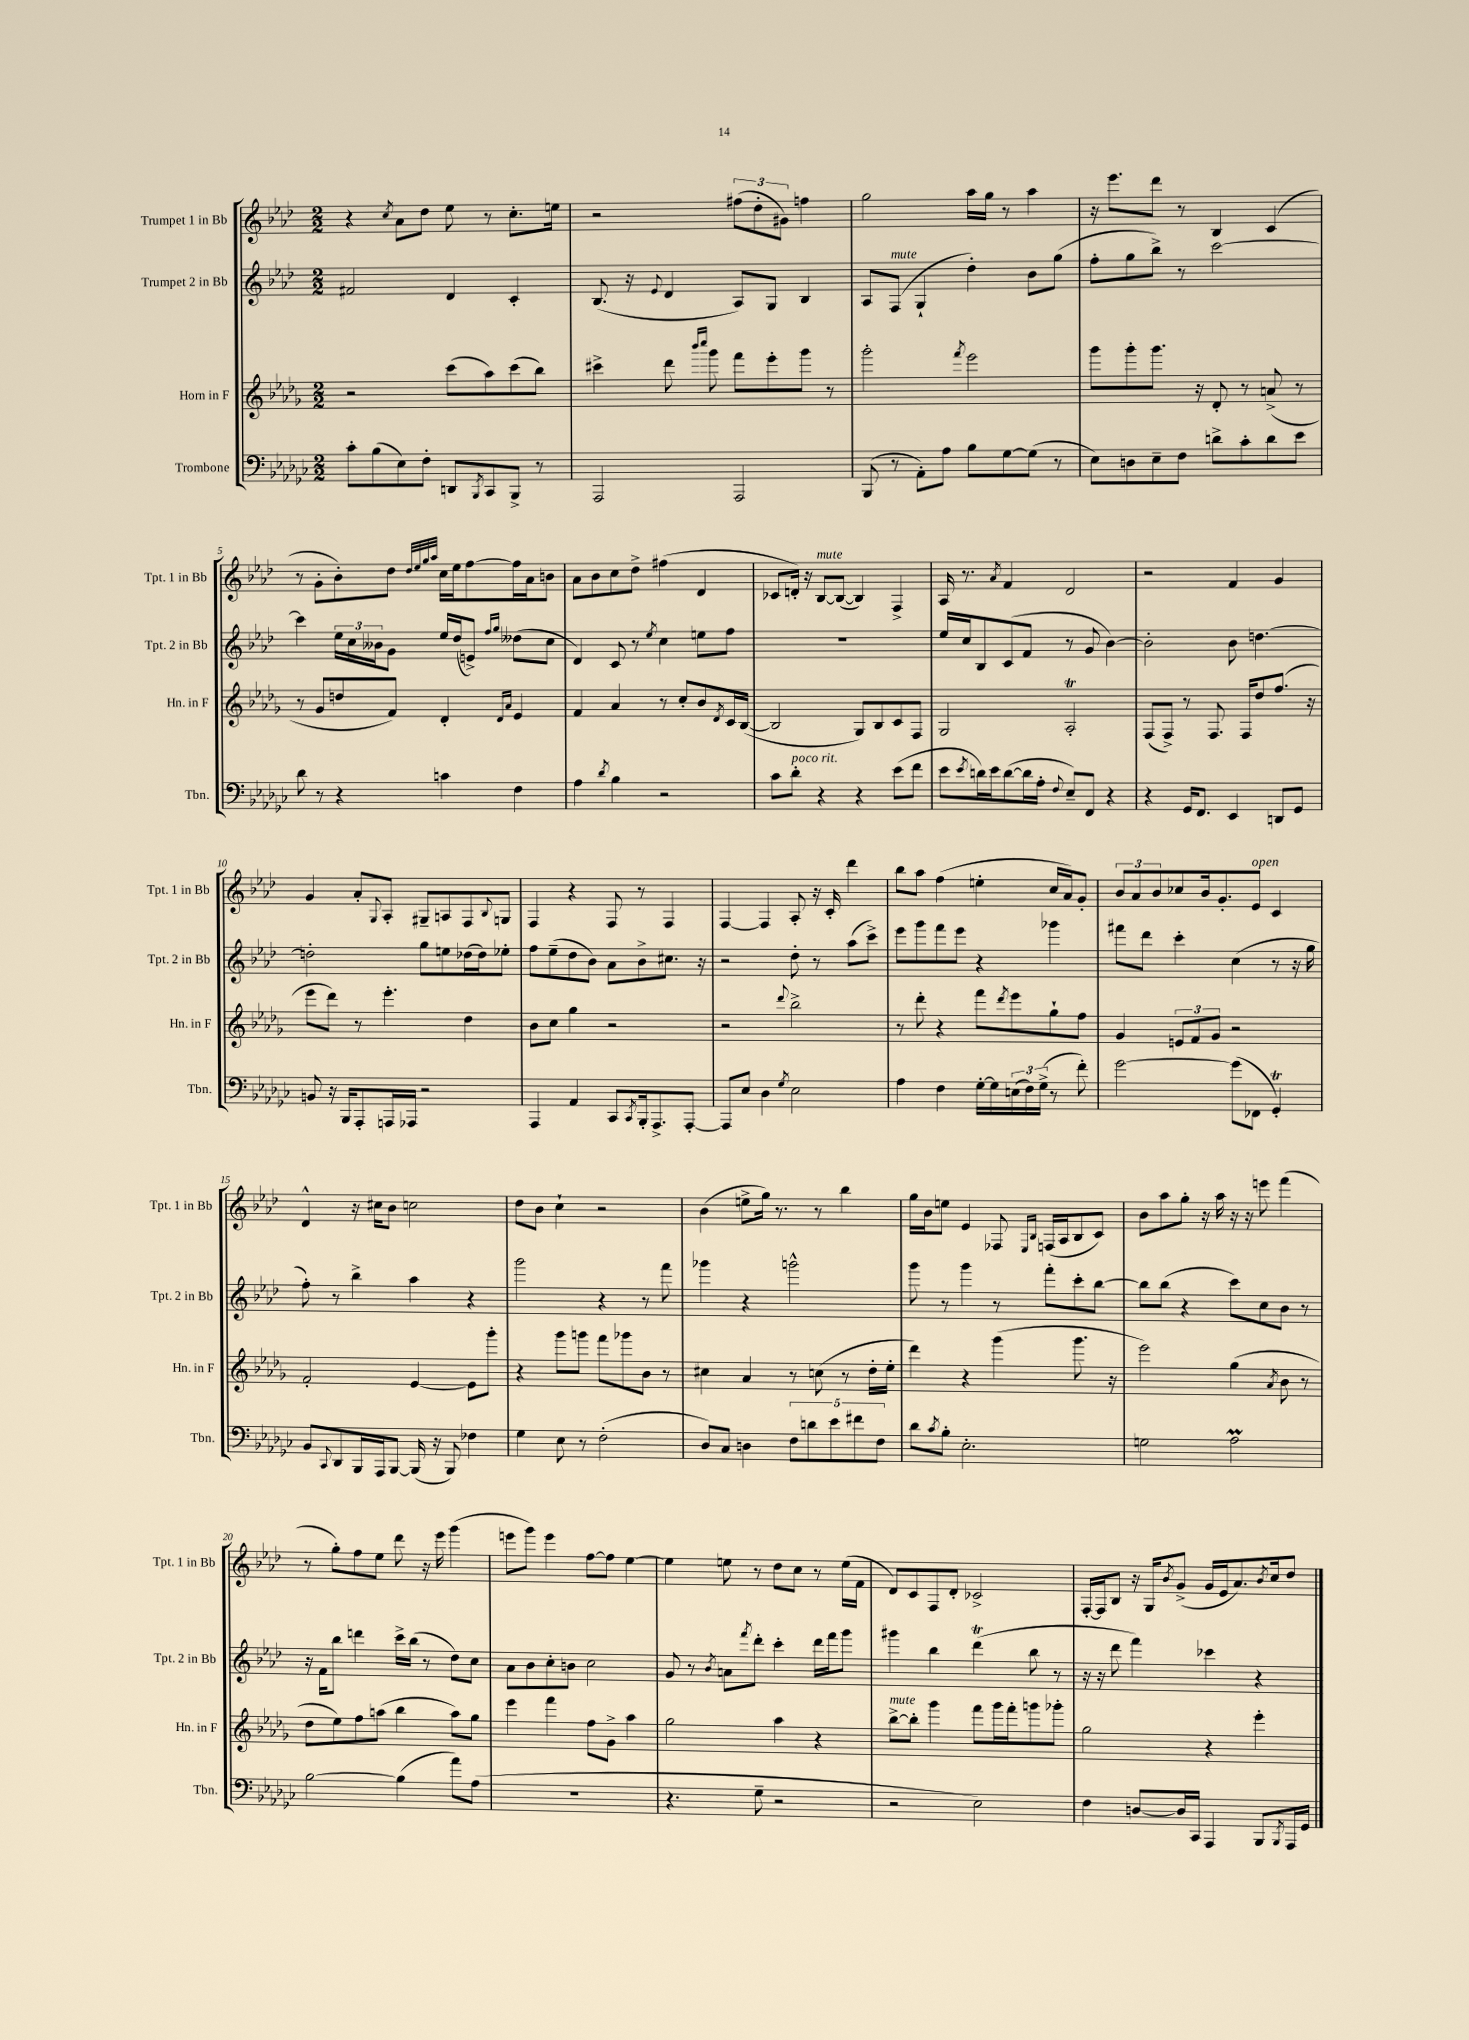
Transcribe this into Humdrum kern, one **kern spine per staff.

**kern	**kern	**kern	**kern
*staff4	*staff3	*staff2	*staff1
*clefF4	*clefG2	*clefG2	*clefG2
*k[b-e-a-d-g-c-]	*k[b-e-a-d-g-]	*k[b-e-a-d-]	*k[b-e-a-d-]
*M2/2	*M2/2	*M2/2	*M2/2
8c-'	2r	2f#	4r
(8B-	.	.	.
.	.	.	8qcc
8E-)	.	.	8a-
8F'	.	.	8dd-
8DD	(8ccc	4d-	8ee-
8qBBB-	.	.	.
8CC-	8aa-)	.	8r
8BBB-^	(8ccc	4c'	8.cc'
8r	8bb-)	.	.
.	.	.	16ee
=	=	=	=
2AAA-	4ccc#^	(8.B-	2r
.	.	16r	.
.	.	8qqe-	.
.	8ddd-	4d-	.
.	16qqbbb-	.	.
.	16qqcccc	.	.
.	8ggg-	.	.
2AAA-	8fff	8A-)	(12ff#
.	.	.	12dd-'
.	8eee-'	8G	.
.	.	.	12g#)
.	8ggg-	4B-	4ff
.	8r	.	.
=	=	=	=
(8BBB-	2ggg-'	8A-	2gg
8r	.	(8F	.
8AA-')	.	4G`	.
8A-	.	.	.
.	8qfff	.	.
8B-	2eee-	4dd-')	16aa-
.	.	.	16gg
[8G-	.	.	8r
(8G-]	.	8b-	4aa-
8r	.	(8gg	.
=	=	=	=
8E-)	8ggg-	8ff'	16r
.	.	.	8.eee-
8D	8ggg-'	8gg	.
8E-~	8.ggg-	8bb-^)	8ddd-
8F	.	8r	8r
.	16r	.	.
8d^	8d-'	[2ccc	4B-
8c-'	8r	.	.
8d	(8a^	.	(4c
8e-	8r	.	.
=	=	=	=
8d-	8r	4ccc]	8r
8r	8g-	.	8g'
4r	8dd	24ee-	8b-')
.	.	24cc	.
.	.	24b--	.
.	8f)	8g	8dd-
.	.	.	32qqdd-
.	.	.	32qqee-
.	.	.	32qqgg
.	.	.	32qqaa-
4c	4d-'	16ee-	16cc
.	.	(16dd-	16ee-
.	.	8e^)	[8ff
.	16qqd-	16qqff	.
.	16qqa-	16qqgg	.
4F	4e-	(8dd--	16ff]
.	.	.	16a-
.	.	8cc	8b
=	=	=	=
4A-	4f	4d-)	8a-
.	.	.	8b-
8qd-	.	.	.
4B-	4a-	8c	8cc
.	.	8r	8dd-^
.	.	8qee-	.
2r	8r	4cc	(4ff#
.	8cc'	.	.
.	8b-	8ee	4d-
.	8qd-	.	.
.	16c	8ff	.
.	([16B-	.	.
=	=	=	=
8c-	2B-]	1r	8c-
8d-'	.	.	16d')
.	.	.	16r
4r	.	.	[8B-
.	.	.	(8B-_
4r	8G-)	.	4B-])
.	8B-	.	.
(8e-	8c	.	4F^
8f	8F	.	.
=	=	=	=
8e-	2G-	16ee-	16A-
.	.	16cc	8.r
8qe-	.	.	.
16d)	.	8B-	.
16e-	.	.	.
.	.	.	8qa-
([8d	.	(8c	4f
16d]	.	8f	.
16A-'	.	.	.
8qqF	.	.	.
8E-~)	2A-'	8r	2d-
8FF	.	8g	.
4r	.	[4b-)	.
=	=	=	=
4r	(8F	2b-']	2r
.	8F^)	.	.
16GG-	8r	.	.
8.FF	.	.	.
.	8.F	.	.
4EE-	.	8b-	4f
.	16F	.	.
.	8dd-	[4.dd	.
8DD	(8.ff	.	4g
8GG-	.	.	.
.	16r	.	.
=	=	=	=
8BB	8eee-	2dd']	4g
16r	8ddd-)	.	.
16BBB-	.	.	.
8AAA-'	8r	.	8a-'
.	.	.	8qqG
16AAA	4.eee-'	.	8A-'
16AAA-	.	.	.
2r	.	8gg	8G#~
.	.	8ee	8A
.	4dd-	(16dd-	8F
.	.	16dd-)	.
.	.	.	8qqB-
.	.	8ee-'	8G
=	=	=	=
4AAA-	8b-	8ff	4F
.	8cc	(8ee-~	.
4AA-	4gg-	8dd-	4r
.	.	8b-)	.
8CC-	2r	8a-	8F
8qCC-	.	.	.
16BBB-'	.	8b-^	8r
8.AAA-^	.	.	.
.	.	8.cc#	4F
[8AAA-'	.	.	.
.	.	16r	.
=	=	=	=
8AAA-]	2r	2r	[4F
8E-	.	.	.
4D-	.	.	4F]
8qG-	8qqddd-	.	.
2E-	2bb-^	8dd-'	8A-'
.	.	8r	16r
.	.	.	16c'
.	.	(8aa-	4ddd-
.	.	8ccc^)	.
=	=	=	=
4A-	8r	8eee-	8bb-
.	8ddd-'	8ggg	8aa-
4F	4r	8fff	(4ff
.	.	8eee-	.
[16G-'	8fff	4r	4ee'
16G-]	.	.	.
.	8qddd-	.	.
(24E	8eee-	.	.
24F)	.	.	.
(24G-^	.	.	.
8r	8gg-`	4ggg-	16cc
.	.	.	16a-)
8f')	8ff	.	8g'
=	=	=	=
[2g-	4g-	8fff#	12b-
.	.	.	12a-
.	.	8ddd-	.
.	.	.	12b-
.	12e	4ccc'	8cc-
.	12f	.	.
.	.	.	16b-
.	12g-	.	.
.	.	.	8.g'
(8g-]	2r	(4cc	.
8FF-	.	.	8e-
4GG-')	.	8r	4c
.	.	16r	.
.	.	16gg	.
=	=	=	=
8BB-	2f'	8ff')	4d-^^
8qqCC-	.	.	.
8DD-	.	8r	.
16BBB-	.	4bb-^	16r
16AAA-	.	.	16cc#
[8BBB-	.	.	8b-
(16BBB-]	[4e-	4aa-	2cc
16r	.	.	.
8BBB-)	.	.	.
4F-	8e-]	4r	.
.	8ggg-'	.	.
=	=	=	=
4G-	4r	2ggg	8dd-
.	.	.	8b-
8E-	8ggg-	.	4cc`
8r	8ggg	.	.
(2F'	8fff	4r	2r
.	8ggg-	.	.
.	8b-	8r	.
.	8r	8fff	.
=	=	=	=
8D-)	4cc#	4ggg-	(4b-
8C-	.	.	.
4D	4a-	4r	8ee^
.	.	.	16gg)
.	.	.	8.r
10F	8r	2ggg^^	.
10d	.	.	.
.	(8cc	.	8r
10e-	.	.	.
.	8r	.	4bb-
10f#	.	.	.
.	16dd-'	.	.
10F	.	.	.
.	16ee-'	.	.
=	=	=	=
8d-	4ddd-)	8ggg	16gg
.	.	.	16b-
8qc-	.	.	.
8B-'	.	8r	8ee
2.E-'	4r	4ggg	4e-
.	(4ggg-	8r	8F-
.	.	.	16qqE-
.	.	.	16qqB-
.	.	8fff'	(16F
.	.	.	16A-
.	8.ggg-	8ccc'	8B-
.	.	[8bb-	8c)
.	16r	.	.
=	=	=	=
2G	2eee-)	8bb-]	8b-
.	.	(8bb-	8aa-
.	.	4r	8gg'
.	.	.	16r
.	.	.	16aa-
2A-	(4gg-	8ccc)	16r
.	.	.	16r
.	.	8cc	8eee
.	8qa-	.	.
.	8b-	8b-	(4fff
.	8r	8r	.
=	=	=	=
[2B-	8dd-	16r	8r
.	.	16f	.
.	8ee-)	8bb-	8gg')
.	8ff	4ddd	8ff
.	(8aa	.	8ee-
(4B-]	4bb-	16ccc^	8ddd-
.	.	(16bb-	.
.	.	8r	16r
.	.	.	16eee-
8a-)	8aa)	8dd-)	(4ggg
(8A-	8gg-	8cc	.
=	=	=	=
1r	4eee-	8a-	8eee
.	.	8b-	8ggg)
.	4fff	8cc'	4eee
.	.	8b	.
.	8ff	2cc	[8ff
.	8g-^	.	8ff]
.	4aa-	.	[4ee-
=	=	=	=
4.r	2gg-	8g	4ee-]
.	.	8r	.
.	.	8qb-	.
.	.	8a	8ee
.	.	8qfff	.
8G-~	.	8ddd-'	8r
2r	4aa-	4ccc'	8dd-
.	.	.	8cc
.	4r	16ddd-	8r
.	.	16fff	.
.	.	8ggg	(16ee
.	.	.	16f
=	=	=	=
2r	[8bb-^	4ggg#	8d-)
.	8bb-']	.	8c
.	4ggg-	4bb-	8F
.	.	.	8d-'
2E-)	8fff	(4ddd-	2c-^
.	16ggg-	.	.
.	16fff'	.	.
.	8ggg	8bb-	.
.	8ggg-'	8r	.
=	=	=	=
4F	2gg-	16r	[16F'
.	.	16r	16F]
.	.	8ddd-	8B-
[8D	.	4fff)	16r
.	.	.	16G
.	.	.	8qb-
16D]	.	.	(8g^
16CC-	.	.	.
4AAA-	4r	4ccc-	16g
.	.	.	16e-
.	.	.	8.a-)
8BBB-	4eee-'	4r	.
.	.	.	8qb-
.	.	.	16cc
8qBBB-	.	.	.
16AAA-	.	.	8dd-
16GG-	.	.	.
==	==	==	==
*-	*-	*-	*-
